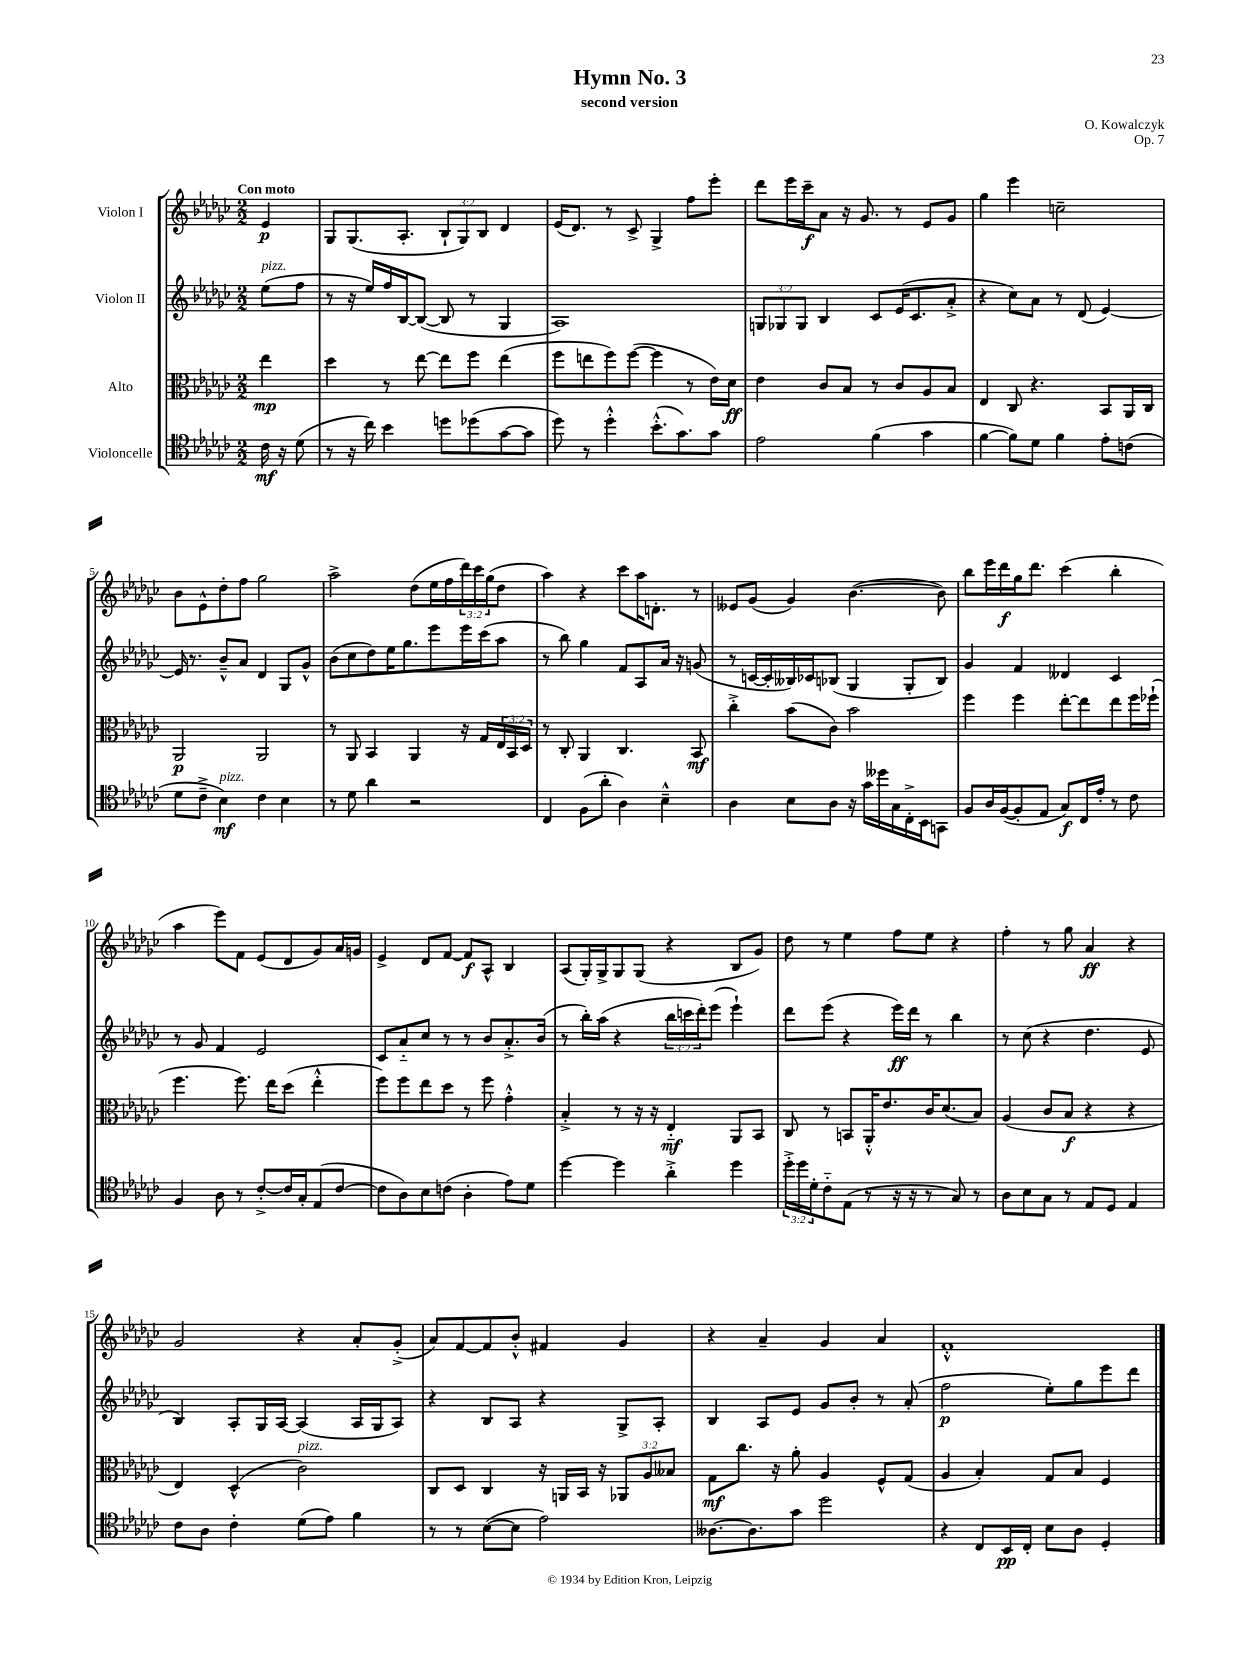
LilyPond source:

\header { title = "Hymn No. 3" composer = "O. Kowalczyk" subtitle = "second version" opus = "Op. 7" }
<<
\new StaffGroup <<
\new Staff = "s0" \with { instrumentName = "Violon I" } {
    \clef treble \key ges \major \numericTimeSignature \time 2/2 \override Staff.TupletNumber.text = #tuplet-number::calc-fraction-text \partial 4 \tempo "Con moto"
    ees'4\p |
    ges8 ges8.( aes8.-. \tuplet 3/2 { bes8-! ges8) bes8 } des'4 |
    ees'16( des'8.) r8 ces'8-> ges4-> f''8 ees'''8-. |
    des'''8 ees'''16 ces'''16--\f aes'8 r16 ges'8. r8 ees'8 ges'8 |
    ges''4 ees'''4 c''2-- |
    bes'8 ees'8-^ des''8-. f''8 ges''2 |
    aes''2-> des''8( ees''16 f''16 \tuplet 3/2 { des'''16) ces'''16 ges''16( } des''8 |
    aes''4) r4 ces'''8 aes''16 d'8.-. r8 |
    eeses'8 ges'8( ges'4) bes'4.~( bes'8) |
    bes''8 ees'''16 des'''16\f ges''16 des'''8. ces'''4( bes''4-. |
    aes''4 ees'''8) f'8 ees'8( des'8 ges'8) aes'16 g'16 |
    ees'4-> des'8 f'8~ f'8\f aes8-^ bes4 |
    aes8( ges16-.) ges16-> ges8 ges8( r4 bes8 ges'8) |
    des''8 r8 ees''4 f''8 ees''8 r4 |
    f''4-. r8 ges''8 aes'4\ff r4 |
    ges'2 r4 aes'8-. ges'8-.->( |
    aes'8) f'8~ f'8 bes'8-.-^ fis'4 ges'4 |
    r4 aes'4-- ges'4 aes'4 |
    f'1-.-^ \bar "|." |
}
\new Staff = "s1" \with { instrumentName = "Violon II" } {
    \clef treble \key ges \major \numericTimeSignature \time 2/2 \override Staff.TupletNumber.text = #tuplet-number::calc-fraction-text \partial 4
    ees''8^\markup { \italic "pizz." }( f''8 |
    r8 r16 ees''16) f''16 bes16~ bes8~( bes8 r8 ges4 |
    aes1) |
    \tuplet 3/2 { g8 ges8 ges8 } bes4 ces'8 ees'16( ces'8. aes'8-.-> |
    r4 ces''8) aes'8 r8 des'8( ees'4~) |
    ees'16 r8. bes'8---^ aes'8 des'4 ges8 ges'8-^ |
    bes'8( ces''8 des''8) ees''16 ges''8. ees'''8 ees'''16 ces'''16( aes''8 |
    r8 bes''8) ges''4 f'8 aes8 aes'16 r16 g'8( |
    r8 c'16~ c'16-. beses16) ces'16 bes8( ges4 ges8-. bes8) |
    ges'4 f'4 deses'4 ces'4 |
    r8 ges'8 f'4 ees'2 |
    ces'8 aes'8-_ ces''8 r8 r8 bes'8 aes'8.-.-> bes'16( |
    r8 bes''16-.) aes''16( r4 \tuplet 3/2 { bes''16 c'''16 des'''16-.) } ees'''8( ees'''4-!) |
    des'''8 ees'''8( r4 ees'''16\ff) des'''16 r8 bes''4 |
    r8 ces''8( r4 des''4. ees'8 |
    bes4) aes8-. ges16 aes16~ aes4( aes16 ges16 aes8) |
    r4 bes8 aes8 r4 ges8-> aes8-. |
    bes4 aes8 ees'8 ges'8 bes'8-. r8 aes'8-.( |
    f''2\p ees''8-.) ges''8 ees'''8 des'''8 \bar "|." |
}
\new Staff = "s2" \with { instrumentName = "Alto" } {
    \clef alto \key ges \major \numericTimeSignature \time 2/2 \override Staff.TupletNumber.text = #tuplet-number::calc-fraction-text \partial 4
    ees''4\mp |
    des''4 r8 ees''8~ ees''8 f''8 ees''4( |
    f''8 e''8 f''8) f''8~( f''4 r8 ees'16) des'16\ff |
    ees'4 ces'8 bes8 r8 ces'8 aes8 bes8 |
    ees4 ces8 r4. bes,8 aes,16 ces16 |
    aes,2\p aes,2 |
    r8 aes,8 bes,4 aes,4 r16 ges16 \tuplet 3/2 { ees16 bes,16 des16 } |
    r8 ces8-. aes,4 ces4. bes,8\mf |
    ces''4-.-> bes'8( ces'8) bes'2 |
    f''4 f''4 ees''8~-. ees''8 ees''8 f''16 fes''16-!( |
    f''4. f''8.) ees''16 des''8( ees''4-.-^ |
    f''8) f''8 ees''8 des''8 r8 f''8 ges'4-.-^ |
    bes4-.-> r8 r16 r16 ees4-_\mf aes,8 bes,8 |
    ces8 r8 b,8 aes,16-.-^ ees'8. ces'16 des'8.( bes8) |
    aes4( ces'8 bes8\f r4 r4 |
    ees4) des4-^( ces'2^\markup { \italic "pizz." }) |
    ces8 des8 ces4 r16 a,16 bes,16 r16 \tuplet 3/2 { aes,8 aes8 beses8 } |
    ges8\mf ces''8. r16 aes'8-. aes4 f8-^ ges8( |
    aes4 bes4-.) ges8 bes8 f4 \bar "|." |
}
\new Staff = "s3" \with { instrumentName = "Violoncelle" } {
    \clef tenor \key ges \major \numericTimeSignature \time 2/2 \override Staff.TupletNumber.text = #tuplet-number::calc-fraction-text \partial 4
    ces'16\mf r16 des'8( |
    r8 r16 ces''16) bes'4 d''8 des''8( ges'8~ ges'8 |
    des''8) r8 des''4-.-^ bes'8.-.-^( ges'8.) ges'8 |
    ees'2 f'4( ges'4 |
    f'4~ f'8) des'8 f'4 ees'8-. c'8( |
    des'8 ces'8---> bes4\mf^\markup { \italic "pizz." }) ces'4 bes4 |
    r8 des'8 aes'4 r2 |
    ces4 f8( aes'8-. aes4) bes4---^ |
    aes4 bes8 aes8 r16 ges'16 deses''16 ges16 ces16-.-> bes,16 g,8 |
    f8 aes16 f16~( f8-. ees8 ges8\f) ces16 ees'16-. r8 ces'8 |
    f4 aes8 r8 ces'8~-.-> ces'16 ges16-. ees8( ces'8~ |
    ces'8 aes8) bes8 c'8( aes4-. ees'8) des'8 |
    des''4~ des''4 aes'4-.-> des''4 |
    \tuplet 3/2 { des''16-.-> des''16 des'16-. } ces'8-_ ees8( r8 r16 r16 r8 ges8) r8 |
    aes8 bes8 ges8 r8 ees8 des8 ees4 |
    ces'8 aes8 ces'4-. des'8( ees'8) f'4 |
    r8 r8 bes8~( bes8 ees'2) |
    aeses8.~ aeses8. ges'8 des''2 |
    r4 ces8 bes,16\pp ces16-. bes8 aes8 des4-. \bar "|." |
}
>>
>>
